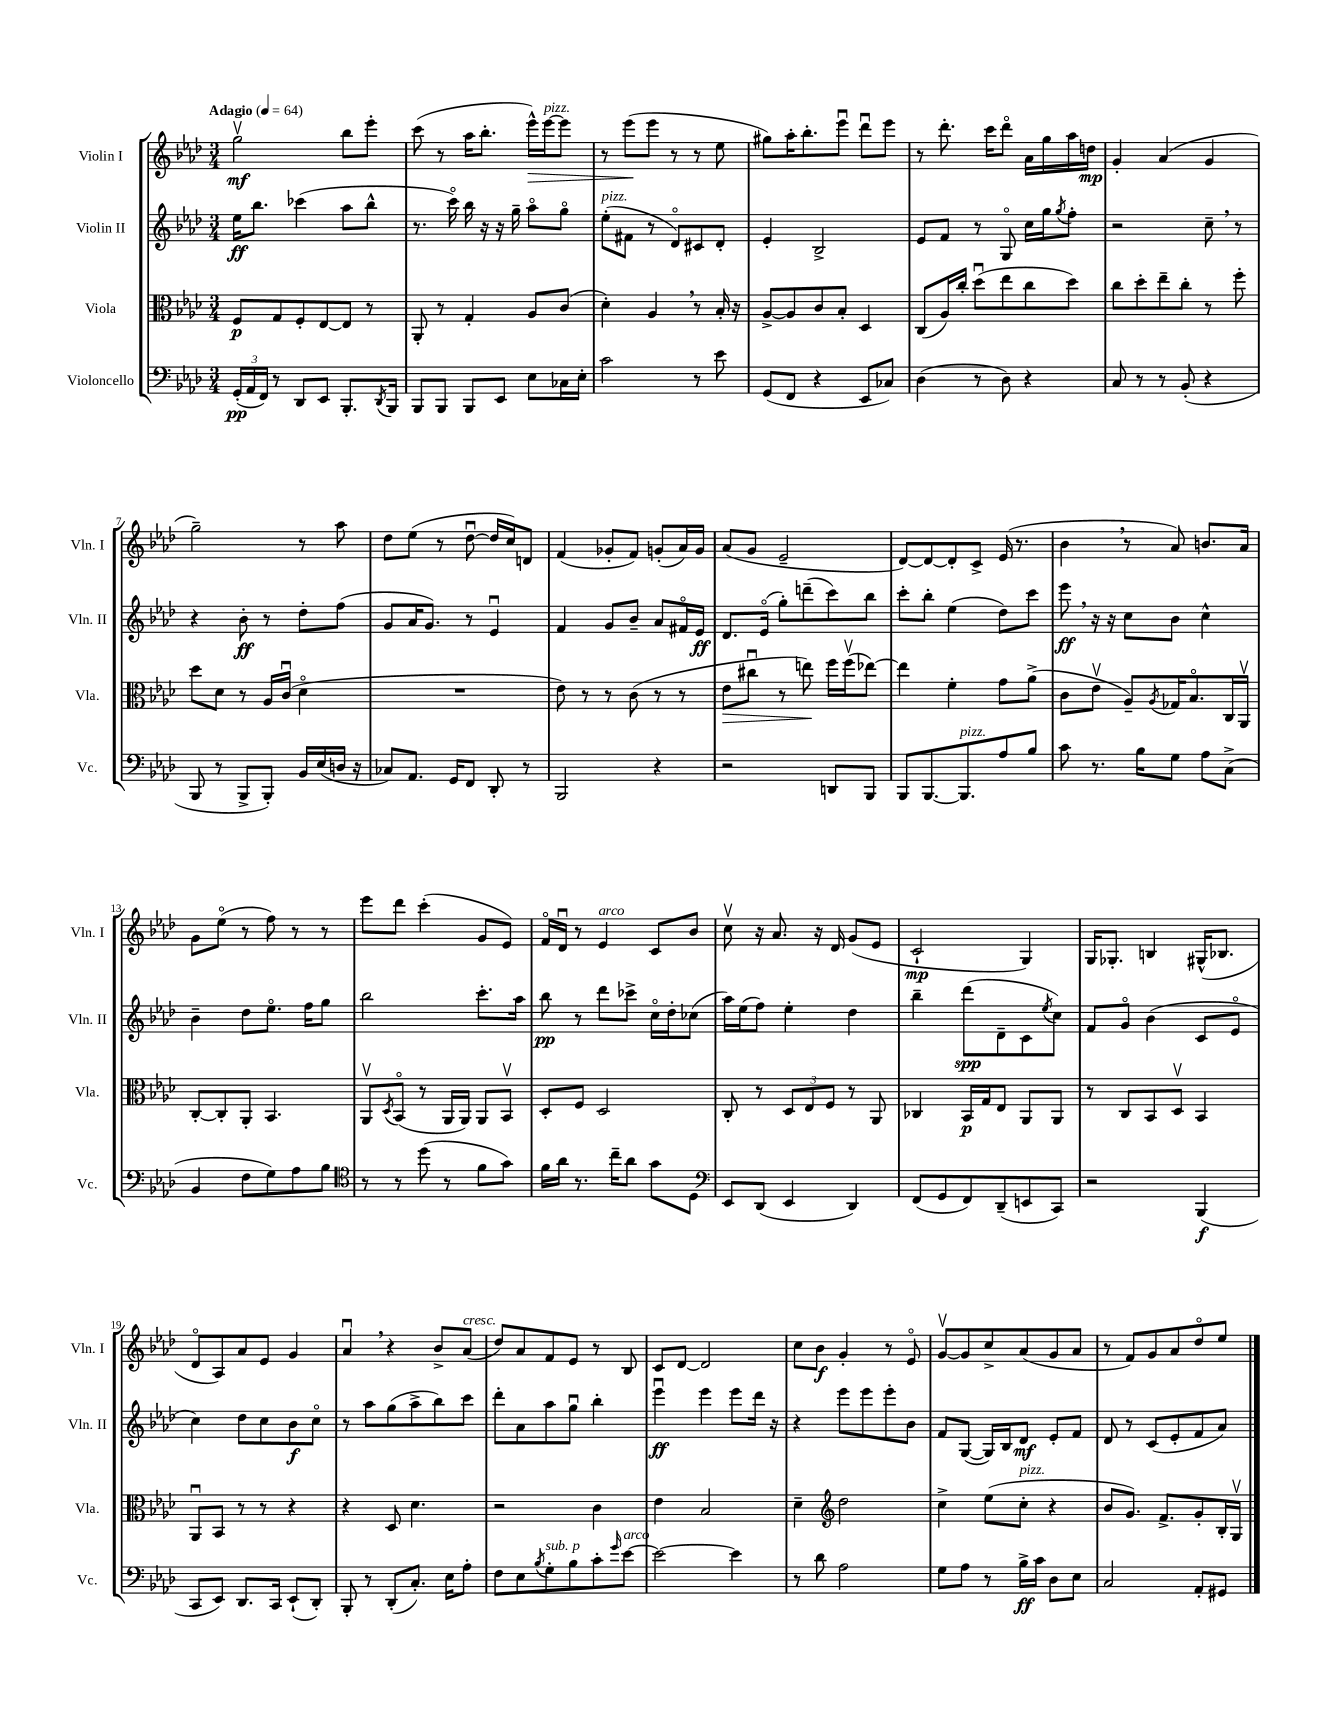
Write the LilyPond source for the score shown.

<<
\new StaffGroup <<
\new Staff = "s0" \with { instrumentName = "Violin I" shortInstrumentName = "Vln. I" } {
    \clef treble \key aes \major \numericTimeSignature \time 3/4 \tempo "Adagio" 4 = 64
    g''2\upbow\mf bes''8 ees'''8-. |
    c'''8( r8 aes''16 bes''8.-. ees'''16-^\>) ees'''16~^\markup { \italic "pizz." } ees'''8 |
    r8 ees'''8\!( ees'''8 r8 r8 ees''8 |
    gis''8) aes''16-. bes''8.-. ees'''8\downbow des'''8\downbow ees'''8 |
    r8 des'''8.-. c'''16 des'''8\flageolet aes'16 g''16 aes''16 d''16\mp |
    g'4-. aes'4( g'4 |
    g''2--) r8 aes''8 |
    des''8 ees''8( r8 des''8~\downbow des''16 c''16) d'8 |
    f'4( ges'8-. f'8) g'8-.( aes'16) g'16 |
    aes'8( g'8 ees'2-- |
    des'8~) des'8~ des'8-. c'8-> ees'16( r8. |
    bes'4 \breathe r8 aes'8) b'8. aes'16 |
    g'8 ees''8\flageolet( r8 f''8) r8 r8 |
    ees'''8 des'''8 c'''4-.( g'8 ees'8) |
    f'16\flageolet des'16\downbow r8 ees'4^\markup { \italic "arco" } c'8 bes'8 |
    c''8\upbow r16 aes'8. r16 des'16 g'8( ees'8 |
    c'2-!\mp g4) |
    g16 ges8.-. b4 gis16-^( bes8. |
    des'8\flageolet aes8) aes'8 ees'8 g'4 |
    aes'4\downbow \breathe r4 bes'8-> aes'8^\markup { \italic "cresc." }( |
    des''8) aes'8 f'8 ees'8 r8 bes8 |
    c'8 des'8~ des'2 |
    c''8 bes'8\f g'4-. r8 ees'8\flageolet |
    g'8~\upbow g'8 c''8-> aes'8( g'8 aes'8 |
    r8 f'8) g'8 aes'8 des''8\flageolet ees''8 \bar "|." |
}
\new Staff = "s1" \with { instrumentName = "Violin II" shortInstrumentName = "Vln. II" } {
    \clef treble \key aes \major \numericTimeSignature \time 3/4
    ees''16\ff bes''8. ces'''4( aes''8 bes''8-^ |
    r8. c'''16\flageolet) bes''16 r16 r16 g''16-- aes''8\flageolet g''8\flageolet |
    ees''8-.^\markup { \italic "pizz." }( fis'8 r8 des'8\flageolet) cis'8 des'8-. |
    ees'4-. bes2-> |
    ees'8 f'8 r8 g8\flageolet c''16 g''16 \acciaccatura { g''8 } f''8-. |
    r2 c''8-- \breathe r8 |
    r4 bes'8-.\ff r8 des''8-. f''8( |
    g'8 aes'16 g'8.) r8 ees'4\downbow |
    f'4 g'8 bes'8-- aes'8 fis'16\flageolet ees'16\ff |
    des'8. ees'16\flageolet( g''8-.) d'''8--( c'''8) bes''8 |
    c'''8-. bes''8-. ees''4( des''8) c'''8 |
    ees'''8\ff \breathe r16 r16 c''8 bes'8 c''4-^ |
    bes'4-- des''8 ees''8.\flageolet f''16 g''8 |
    bes''2 c'''8.-. aes''16 |
    bes''8\pp r8 des'''8 ces'''8-> c''16\flageolet des''16-. ces''8( |
    aes''16) ees''16( f''8) ees''4-. des''4 |
    bes''4-- des'''8\spp( des'8-- c'8 \acciaccatura { ees''8 } c''8) |
    f'8 g'8\flageolet bes'4( c'8 ees'8\flageolet |
    c''4) des''8 c''8 bes'8\f c''8\flageolet |
    r8 aes''8 g''8( aes''8-> bes''8) c'''8 |
    des'''8-. aes'8 aes''8 g''8\downbow bes''4-. |
    ees'''4\downbow\ff ees'''4 ees'''8 des'''16 r16 |
    r4 ees'''8 ees'''8 ees'''8-. bes'8 |
    f'8 g8~( g16) bes16 des'8\mf ees'8-. f'8 |
    des'8 r8 c'8( ees'8-. f'8 aes'8) \bar "|." |
}
\new Staff = "s2" \with { instrumentName = "Viola" shortInstrumentName = "Vla." } {
    \clef alto \key aes \major \numericTimeSignature \time 3/4
    f8\p g8 f8-. ees8~ ees8 r8 |
    aes,8-. r8 g4-. aes8 c'8( |
    des'4-.) aes4 \breathe r8 bes16-. r16 |
    aes8~-> aes8 c'8 bes8-. des4 |
    c8( aes16) c''16-. des''8\downbow( ees''8 c''8 des''8) |
    c''8 des''8-. ees''8-- c''8-. r8 f''8-. |
    des''8 des'8 r8 aes16 c'16\downbow( des'4\flageolet |
    R2. |
    ees'8) r8 r8 c'8( r8 r8 |
    ees'8\> cis''8\downbow r8 e''8\!) f''16 f''16\upbow( ees''8~) |
    ees''4 f'4-. g'8 aes'8->( |
    c'8 ees'8\upbow aes8--) \acciaccatura { aes8 } ges16 bes8.\flageolet c16 aes,16\upbow |
    c8~-. c8-. aes,8-. bes,4. |
    aes,8\upbow \acciaccatura { des8 } bes,8\flageolet( r8 aes,16 aes,16) aes,8 bes,8\upbow |
    des8-. f8 des2 |
    c8-. r8 \tuplet 3/2 { des8 ees8 f8 } r8 aes,8 |
    ces4 bes,16\p g16 ees8 aes,8 aes,8 |
    r8 c8 bes,8 des8\upbow bes,4 |
    aes,8\downbow bes,8 r8 r8 r4 |
    r4 des8 des'4. |
    r2 c'4 |
    ees'4 bes2 |
    des'4-- \clef treble des''2 |
    c''4-> ees''8( c''8-.^\markup { \italic "pizz." } r4 |
    bes'8 g'8.) f'8.-> g'8-. bes16-. g16\upbow \bar "|." |
}
\new Staff = "s3" \with { instrumentName = "Violoncello" shortInstrumentName = "Vc." } {
    \clef bass \key aes \major \numericTimeSignature \time 3/4
    \tuplet 3/2 { g,16-.\pp( aes,16 f,16) } r8 des,8 ees,8 bes,,8.-. \acciaccatura { des,8 } bes,,16 |
    bes,,8 bes,,8 bes,,8 ees,8 ees8 ces16 ees16-. |
    c'2 r8 ees'8 |
    g,8( f,8 r4 ees,8 ces8) |
    des4( r8 des8) r4 |
    c8 r8 r8 bes,8-.( r4 |
    bes,,8 r8 bes,,8-> bes,,8-.) bes,16 ees16( d16 r16 |
    ces8) aes,8. g,16 f,8 des,8-. r8 |
    bes,,2 r4 |
    r2 d,8 bes,,8 |
    bes,,8 bes,,8.~ bes,,8.^\markup { \italic "pizz." } aes8 bes8 |
    c'8 r8. bes16 g8 aes8 c8->( |
    bes,4 f8 g8) aes8 bes8 |
    \clef tenor r8 r8 des''8( r8 f'8 g'8) |
    f'16 aes'16 r8. c''16-- aes'8 g'8 des8 |
    \clef bass ees,8 des,8( ees,4 des,4) |
    f,8( g,8 f,8) des,8--( e,8 c,8) |
    r2 bes,,4\f( |
    c,8 ees,8) des,8. c,16 ees,8-!( des,8-.) |
    bes,,8-. r8 des,8-.( c8.-.) ees16 aes8-. |
    f8 ees8 \acciaccatura { bes8 } g8-.^\markup { \italic "sub. p" } bes8 c'8-. \grace { g'16 } ees'8~^\markup { \italic "arco" } |
    ees'2~ ees'4 |
    r8 des'8 aes2 |
    g8 aes8 r8 bes16->\ff c'16 des8 ees8 |
    c2 aes,8-. gis,8 \bar "|." |
}
>>
>>
